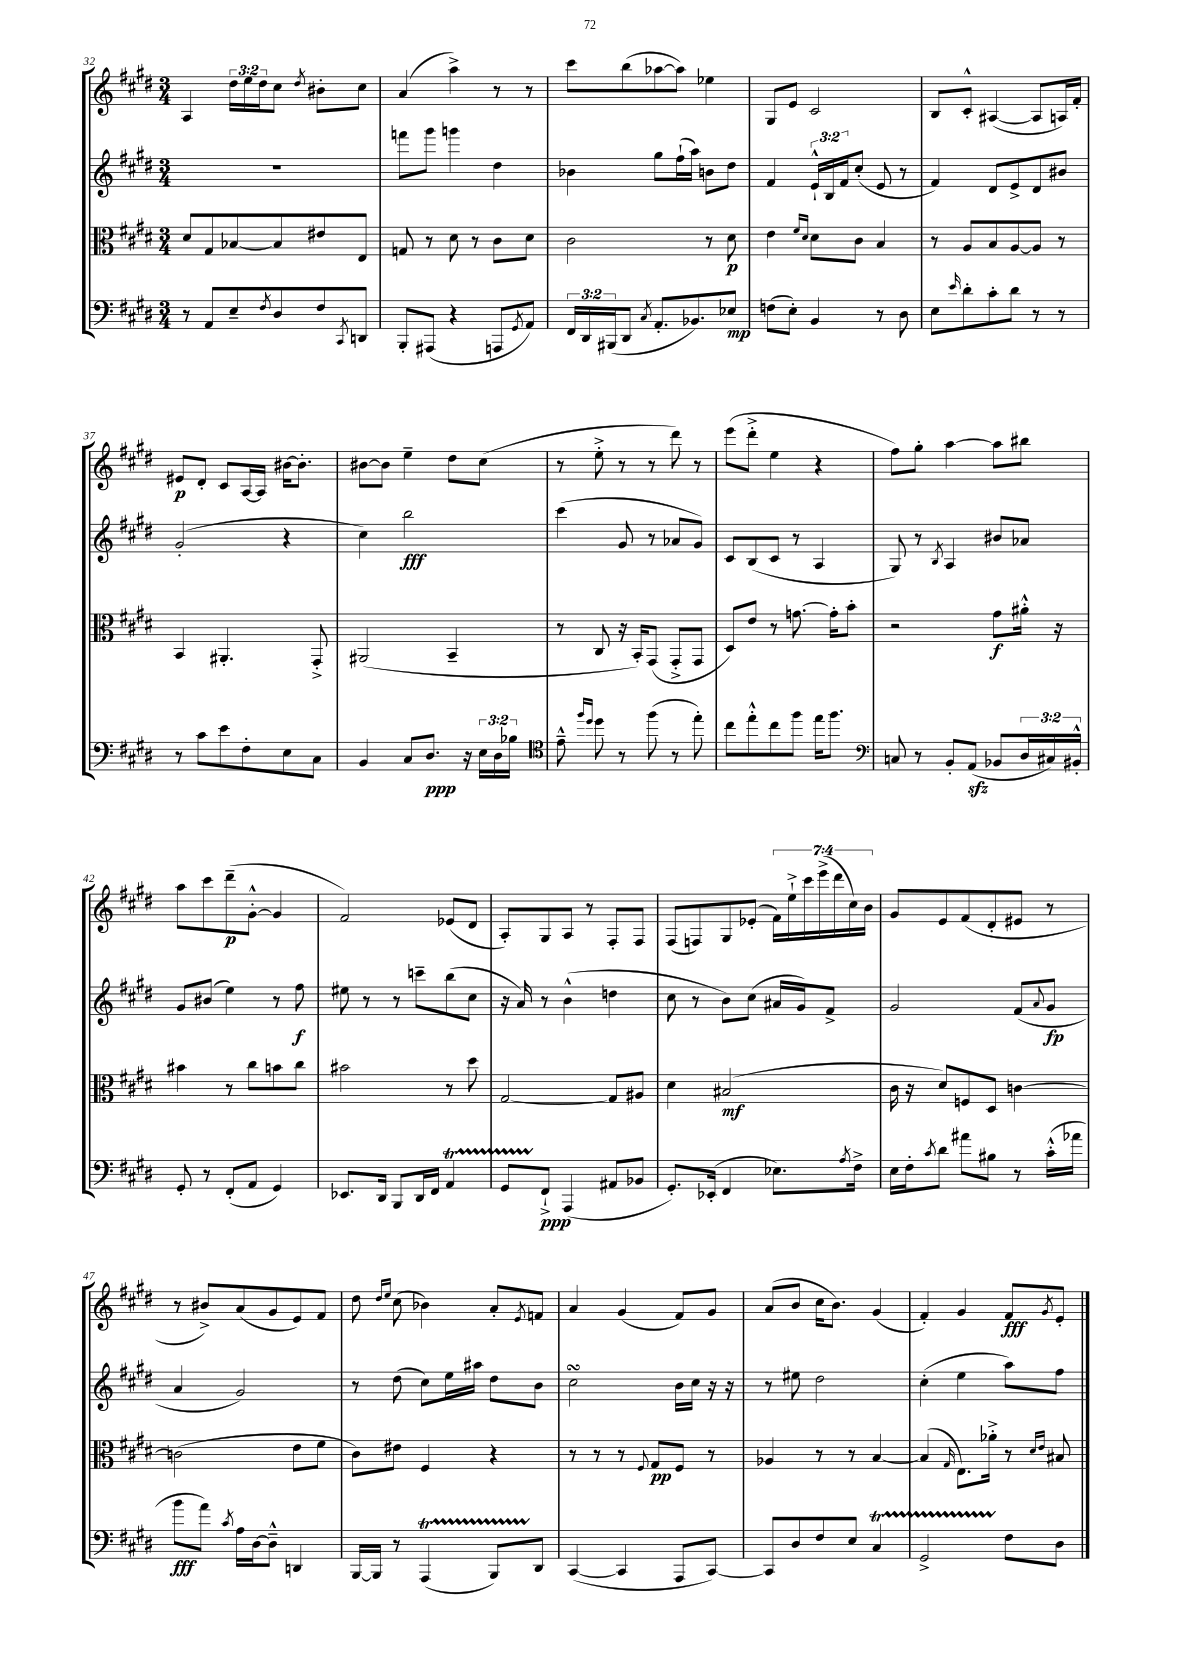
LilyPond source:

<<
\new StaffGroup <<
\new Staff = "s0" {
    \clef treble \key e \major \numericTimeSignature \time 3/4 \override Staff.TupletNumber.text = #tuplet-number::calc-fraction-text
    a4 \tuplet 3/2 { dis''16 e''16 dis''16 } cis''8 \acciaccatura { dis''8 } bis'8-. cis''8 |
    a'4( a''4->) r8 r8 |
    cis'''8 b''8( aes''8~ aes''8) ees''4 |
    gis8 e'8 cis'2 |
    b8 cis'8-.-^ ais4~( ais8 a16) fis'16-. |
    eis'8\p dis'8-. cis'8 a16~ a16 bis'16~ bis'8.-. |
    bis'8~ bis'8 e''4-- dis''8 cis''8( |
    r8 e''8-.-> r8 r8 dis'''8) r8 |
    e'''8( dis'''8-.-> e''4 r4 |
    fis''8) gis''8-. a''4~ a''8 bis''8 |
    a''8 cis'''8 dis'''8--\p( gis'8~-.-^ gis'4 |
    fis'2) ees'8( dis'8 |
    a8-.) gis8 a8 r8 fis8-. fis8 |
    fis8( f8) gis8 ees'8-.( \tuplet 7/4 { fis'16) e''16-!-> cis'''16 e'''16->( dis'''16 cis''16) b'16 } |
    gis'8 e'8 fis'8( dis'8-. eis'8 r8 |
    r8 bis'8->) a'8( gis'8 e'8) fis'8 |
    dis''8 \grace { dis''16 e''16 } cis''8( bes'4) a'8-. \acciaccatura { e'8 } f'8 |
    a'4 gis'4( fis'8) gis'8 |
    a'8( b'8 cis''16 b'8.) gis'4( |
    fis'4-.) gis'4 fis'8\fff \acciaccatura { gis'8 } e'8-. \bar "|." |
}
\new Staff = "s1" {
    \clef treble \key e \major \numericTimeSignature \time 3/4 \override Staff.TupletNumber.text = #tuplet-number::calc-fraction-text
    R2. |
    f'''8 gis'''8 g'''4 dis''4 |
    bes'4 gis''8 fis''16-!( a''16) b'8 dis''8 |
    fis'4 \tuplet 3/2 { e'16-!-^ b16 fis'16 } cis''8-.( e'8 r8 |
    fis'4) dis'8 e'8-> dis'8 bis'8 |
    gis'2-.( r4 |
    cis''4) b''2\fff |
    cis'''4( gis'8 r8 aes'8 gis'8) |
    cis'8 b8( cis'8 r8 a4 |
    gis8) r8 \acciaccatura { b8 } a4 bis'8 aes'8 |
    gis'8 bis'8( e''4) r8 fis''8\f |
    eis''8 r8 r8 c'''8-- b''8( cis''8 |
    r16 a'16) r8 b'4-^( d''4 |
    cis''8 r8 b'8) cis''8( ais'16 gis'16) fis'8-> |
    gis'2 fis'8( \appoggiatura { a'8 } gis'8\fp |
    a'4 gis'2) |
    r8 dis''8( cis''8) e''16 ais''16 dis''8 b'8 |
    cis''2\turn b'16 cis''16 r16 r16 |
    r8 eis''8 dis''2 |
    cis''4-.( e''4 a''8) fis''8 \bar "|." |
}
\new Staff = "s2" {
    \clef alto \key e \major \numericTimeSignature \time 3/4
    dis'8 gis8 bes8~ bes8 eis'8 e8 |
    g8 r8 dis'8 r8 cis'8 dis'8 |
    cis'2 r8 dis'8\p |
    e'4 \grace { fis'16 dis'16 } dis'8 cis'8 b4 |
    r8 a8 b8 a8~ a8 r8 |
    b,4 ais,4.-. gis,8-.-> |
    ais,2( b,4-- |
    r8 cis8 r16 b,16-.) gis,8( gis,8-.-> gis,8 |
    dis8) e'8 r8 g'8.~ g'16-. b'8-. |
    r2 gis'8\f ais'16-.-^ r16 |
    bis'4 r8 cis''8 b'8 cis''8 |
    bis'2 r8 dis''8 |
    gis2~ gis8 ais8 |
    dis'4 bis2\mf( |
    cis'16 r16 dis'8) f8 dis8 c'4~ |
    c'2( e'8 fis'8 |
    cis'8) eis'8 fis4 r4 |
    r8 r8 r8 \appoggiatura { fis8 } gis8\pp fis8 r8 |
    aes4 r8 r8 b4~ |
    b4( \grace { gis16 } e8.) aes'16-.-> r8 \grace { dis'16 e'16 } bis8 \bar "|." |
}
\new Staff = "s3" {
    \clef bass \key e \major \numericTimeSignature \time 3/4 \override Staff.TupletNumber.text = #tuplet-number::calc-fraction-text
    r8 a,8 e8-- \acciaccatura { fis8 } dis8 fis8 \acciaccatura { cis,8 } d,8 |
    b,,8-. ais,,8( r4 a,,8 \acciaccatura { gis,8 } a,8) |
    \tuplet 3/2 { fis,16 dis,16 bis,,16( } dis,8 \acciaccatura { cis8 } a,8.-. bes,8.) ees8\mp |
    f8( e8-.) b,4 r8 dis8 |
    e8 \grace { e'16 } dis'8-. cis'8-. dis'8 r8 r8 |
    r8 cis'8 e'8 fis8-. e8 cis8 |
    b,4 cis8 dis8.\ppp r16 \tuplet 3/2 { e16 dis16 bes16 } |
    \clef tenor e'8---^ \grace { fis''16 dis''16 } dis''8 r8 fis''8( r8 e''8-.) |
    cis''8 e''8-.-^ cis''8 fis''8 e''16 fis''8. |
    \clef bass c8 r8 b,8-. a,8\sfz( bes,8 \tuplet 3/2 { dis16 cis16) bis,16-.-^ } |
    gis,8-. r8 fis,8-.( a,8 gis,4) |
    ees,8. dis,16 b,,8 dis,16 fis,16 a,4\startTrillSpan |
    gis,8 fis,8-!->\stopTrillSpan\ppp a,,4( ais,8 bes,8 |
    gis,8.-.) ees,16-.( fis,4 ees8.) \acciaccatura { a8 } fis16-> |
    e16 fis16-. \acciaccatura { cis'8 } dis'8 ais'8 bis8 r8 cis'16-.-^( aes'16 |
    b'8\fff a'8) \acciaccatura { cis'8 } a16 dis16~ dis8---^ d,4 |
    b,,16~ b,,16 r8 a,,4\startTrillSpan( b,,8) dis,8\stopTrillSpan |
    cis,4~( cis,4 a,,8 cis,8~) |
    cis,8 dis8 fis8 e8 cis4\startTrillSpan |
    gis,2-> fis8\stopTrillSpan dis8 \bar "|." |
}
>>
>>
\layout { \context { \Score currentBarNumber = #32 } }
